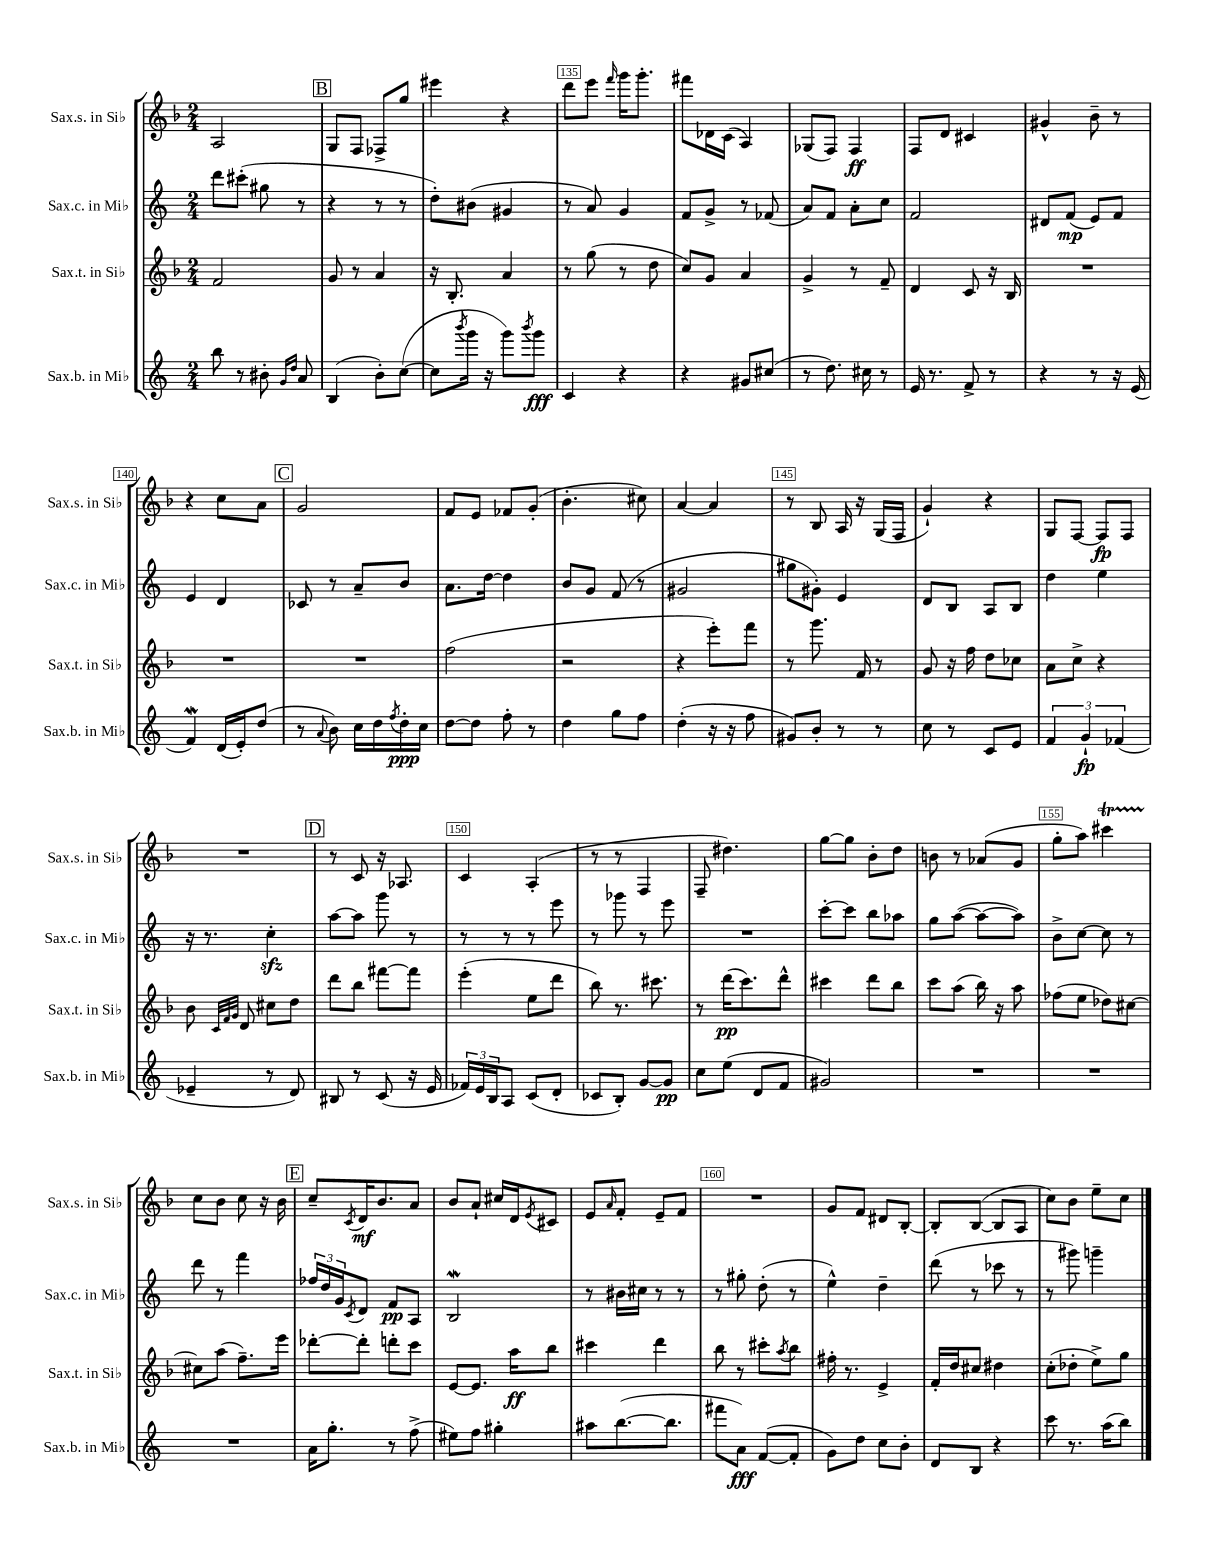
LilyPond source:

<<
\new StaffGroup <<
\new Staff = "s0" \with { instrumentName = "Sax.s. in Sib" shortInstrumentName = "Sax.s. in Sib" } {
    \clef treble \key f \major \numericTimeSignature \time 2/4
    a2 |
    \mark \markup { \box "B" } g8 f8 fes8-> g''8 |
    eis'''4 r4 |
    d'''8 e'''8 \grace { f'''16 } g'''16 g'''8.-. |
    fis'''8 des'16 c'16( a4) |
    ges8( f8) f4\ff |
    f8 d'8 cis'4 |
    gis'4-^ bes'8-- r8 |
    r4 c''8 a'8 |
    \mark \markup { \box "C" } g'2 |
    f'8 e'8 fes'8 g'8-.( |
    bes'4.-. cis''8) |
    a'4~ a'4 |
    r8 bes8 a16 r16 g16( f16 |
    g'4-!) r4 |
    g8 f8~ f8\fp f8 |
    R2 |
    \mark \markup { \box "D" } r8 c'8 r16 aes8. |
    c'4 a4-.( |
    r8 r8 f4 |
    f8-- dis''4.) |
    g''8~ g''8 bes'8-. d''8 |
    b'8 r8 aes'8( g'8 |
    g''8-. a''8) cis'''4\startTrillSpan |
    c''8\stopTrillSpan bes'8 c''8 r16 bes'16 |
    \mark \markup { \box "E" } c''8-- \acciaccatura { c'8 } d'16\mf bes'8. a'8 |
    bes'8 a'8-! cis''16 d'16 \acciaccatura { e'8 } cis'8 |
    e'8 \grace { a'16 } f'8-. e'8-- f'8 |
    R2 |
    g'8 f'8 dis'8 bes8~-. |
    bes8-. bes8~( bes8 a8 |
    c''8) bes'8 e''8-- c''8 \bar "|." |
}
\new Staff = "s1" \with { instrumentName = "Sax.c. in Mib" shortInstrumentName = "Sax.c. in Mib" } {
    \clef treble \key c \major \numericTimeSignature \time 2/4
    d'''8 cis'''8-.( gis''8 r8 |
    \mark \markup { \box "B" } r4 r8 r8 |
    d''8-.) bis'8( gis'4 |
    r8 a'8) g'4 |
    f'8 g'8-> r8 fes'8( |
    a'8) f'8 a'8-. c''8 |
    f'2 |
    dis'8 f'8\mp( e'8) f'8 |
    e'4 d'4 |
    \mark \markup { \box "C" } ces'8 r8 a'8-- b'8 |
    a'8. d''16~ d''4 |
    b'8 g'8 f'8( r8 |
    gis'2 |
    gis''8 gis'8-.) e'4 |
    d'8 b8 a8 b8 |
    d''4 e''4 |
    r16 r8. c''4-.\sfz |
    \mark \markup { \box "D" } a''8~ a''8 g'''8 r8 |
    r8 r8 r8 e'''8 |
    r8 ges'''8 r8 e'''8 |
    R2 |
    c'''8~-. c'''8 b''8 aes''8 |
    g''8 a''8~( a''8~ a''8) |
    b'8-> c''8~ c''8 r8 |
    d'''8 r8 f'''4 |
    \mark \markup { \box "E" } \tuplet 3/2 { fes''16 d''16 g'16 } \acciaccatura { c'8 } d'8 f'8\pp a8 |
    b2\mordent |
    r8 bis'16 cis''16 r8 r8 |
    r8 gis''8-. d''8-.( r8 |
    e''4-^) d''4-- |
    d'''8( r8 ces'''8 r8 |
    r8 gis'''8) g'''4-- \bar "|." |
}
\new Staff = "s2" \with { instrumentName = "Sax.t. in Sib" shortInstrumentName = "Sax.t. in Sib" } {
    \clef treble \key f \major \numericTimeSignature \time 2/4
    f'2 |
    \mark \markup { \box "B" } g'8 r8 a'4 |
    r16 bes8.-. a'4 |
    r8 g''8( r8 d''8 |
    c''8) g'8 a'4 |
    g'4-> r8 f'8-- |
    d'4 c'8 r16 bes16 |
    R2 |
    R2 |
    \mark \markup { \box "C" } R2 |
    f''2( |
    r2 |
    r4 e'''8-.) f'''8 |
    r8 g'''8. f'16 r8 |
    g'8 r16 f''16 d''8 ces''8 |
    a'8 c''8-> r4 |
    bes'8 \grace { c'32 f'32 g'32 } d'8 cis''8 d''8 |
    \mark \markup { \box "D" } d'''8 bes''8 fis'''8~ fis'''8 |
    e'''4-.( e''8 d'''8 |
    bes''8) r8. cis'''8. |
    r8 d'''16\pp( c'''8.) d'''8-^ |
    cis'''4 d'''8 bes''8 |
    c'''8 a''8( bes''16) r16 a''8 |
    fes''8( e''8 des''8) cis''8~ |
    cis''8 a''8( f''8.--) e'''16 |
    \mark \markup { \box "E" } des'''8~-. des'''8-. d'''8-. c'''8 |
    e'8~ e'8. a''16\ff bes''8 |
    cis'''4 d'''4 |
    bes''8 r8 cis'''8-. \acciaccatura { a''8 } bes''8 |
    fis''16-. r8. e'4-> |
    f'16-. d''16 cis''8 dis''4 |
    c''8-.( des''8-. e''8->) g''8 \bar "|." |
}
\new Staff = "s3" \with { instrumentName = "Sax.b. in Mib" shortInstrumentName = "Sax.b. in Mib" } {
    \clef treble \key c \major \numericTimeSignature \time 2/4
    b''8 r8 bis'8-. \grace { g'16 d''16 } a'8 |
    \mark \markup { \box "B" } b4( b'8-.) c''8~( |
    c''8 \acciaccatura { b'''8 } g'''16 r16 g'''8) \acciaccatura { b'''8 } g'''8\fff |
    c'4 r4 |
    r4 gis'8 cis''8( |
    r8 d''8.) cis''16 r8 |
    e'16 r8. f'8-> r8 |
    r4 r8 r16 e'16( |
    f'4\mordent) d'16( e'16-.) d''8( |
    \mark \markup { \box "C" } r8 \appoggiatura { a'8 } b'8) c''16 d''16 \acciaccatura { f''8 } d''16-.\ppp c''16 |
    d''8~ d''8 f''8-. r8 |
    d''4 g''8 f''8 |
    d''4-.( r16 r16 f''8 |
    gis'8) b'8-. r8 r8 |
    c''8 r8 c'8 e'8 |
    \tuplet 3/2 { f'4 g'4-!\fp fes'4( } |
    ees'4-- r8 d'8) |
    \mark \markup { \box "D" } bis8 r8 c'8( r16 e'16 |
    \tuplet 3/2 { fes'16) e'16 b16 } a8 c'8( d'8-. |
    ces'8 b8-.) g'8~ g'8\pp |
    c''8 e''8( d'8 f'8 |
    gis'2) |
    R2 |
    R2 |
    R2 |
    \mark \markup { \box "E" } a'16 g''8.-. r8 f''8->( |
    eis''8) f''8 gis''4-. |
    ais''8 b''8.~( b''8. |
    fis'''8 a'8\fff) f'8~( f'8-. |
    g'8) d''8 c''8 b'8-. |
    d'8 b8 r4 |
    c'''8 r8. a''16( b''8) \bar "|." |
}
>>
>>
\layout { \context { \Score currentBarNumber = #132 \override BarNumber.break-visibility = ##(#f #t #t) barNumberVisibility = #(every-nth-bar-number-visible 5) \override BarNumber.stencil = #(make-stencil-boxer 0.1 0.3 ly:text-interface::print) } }
